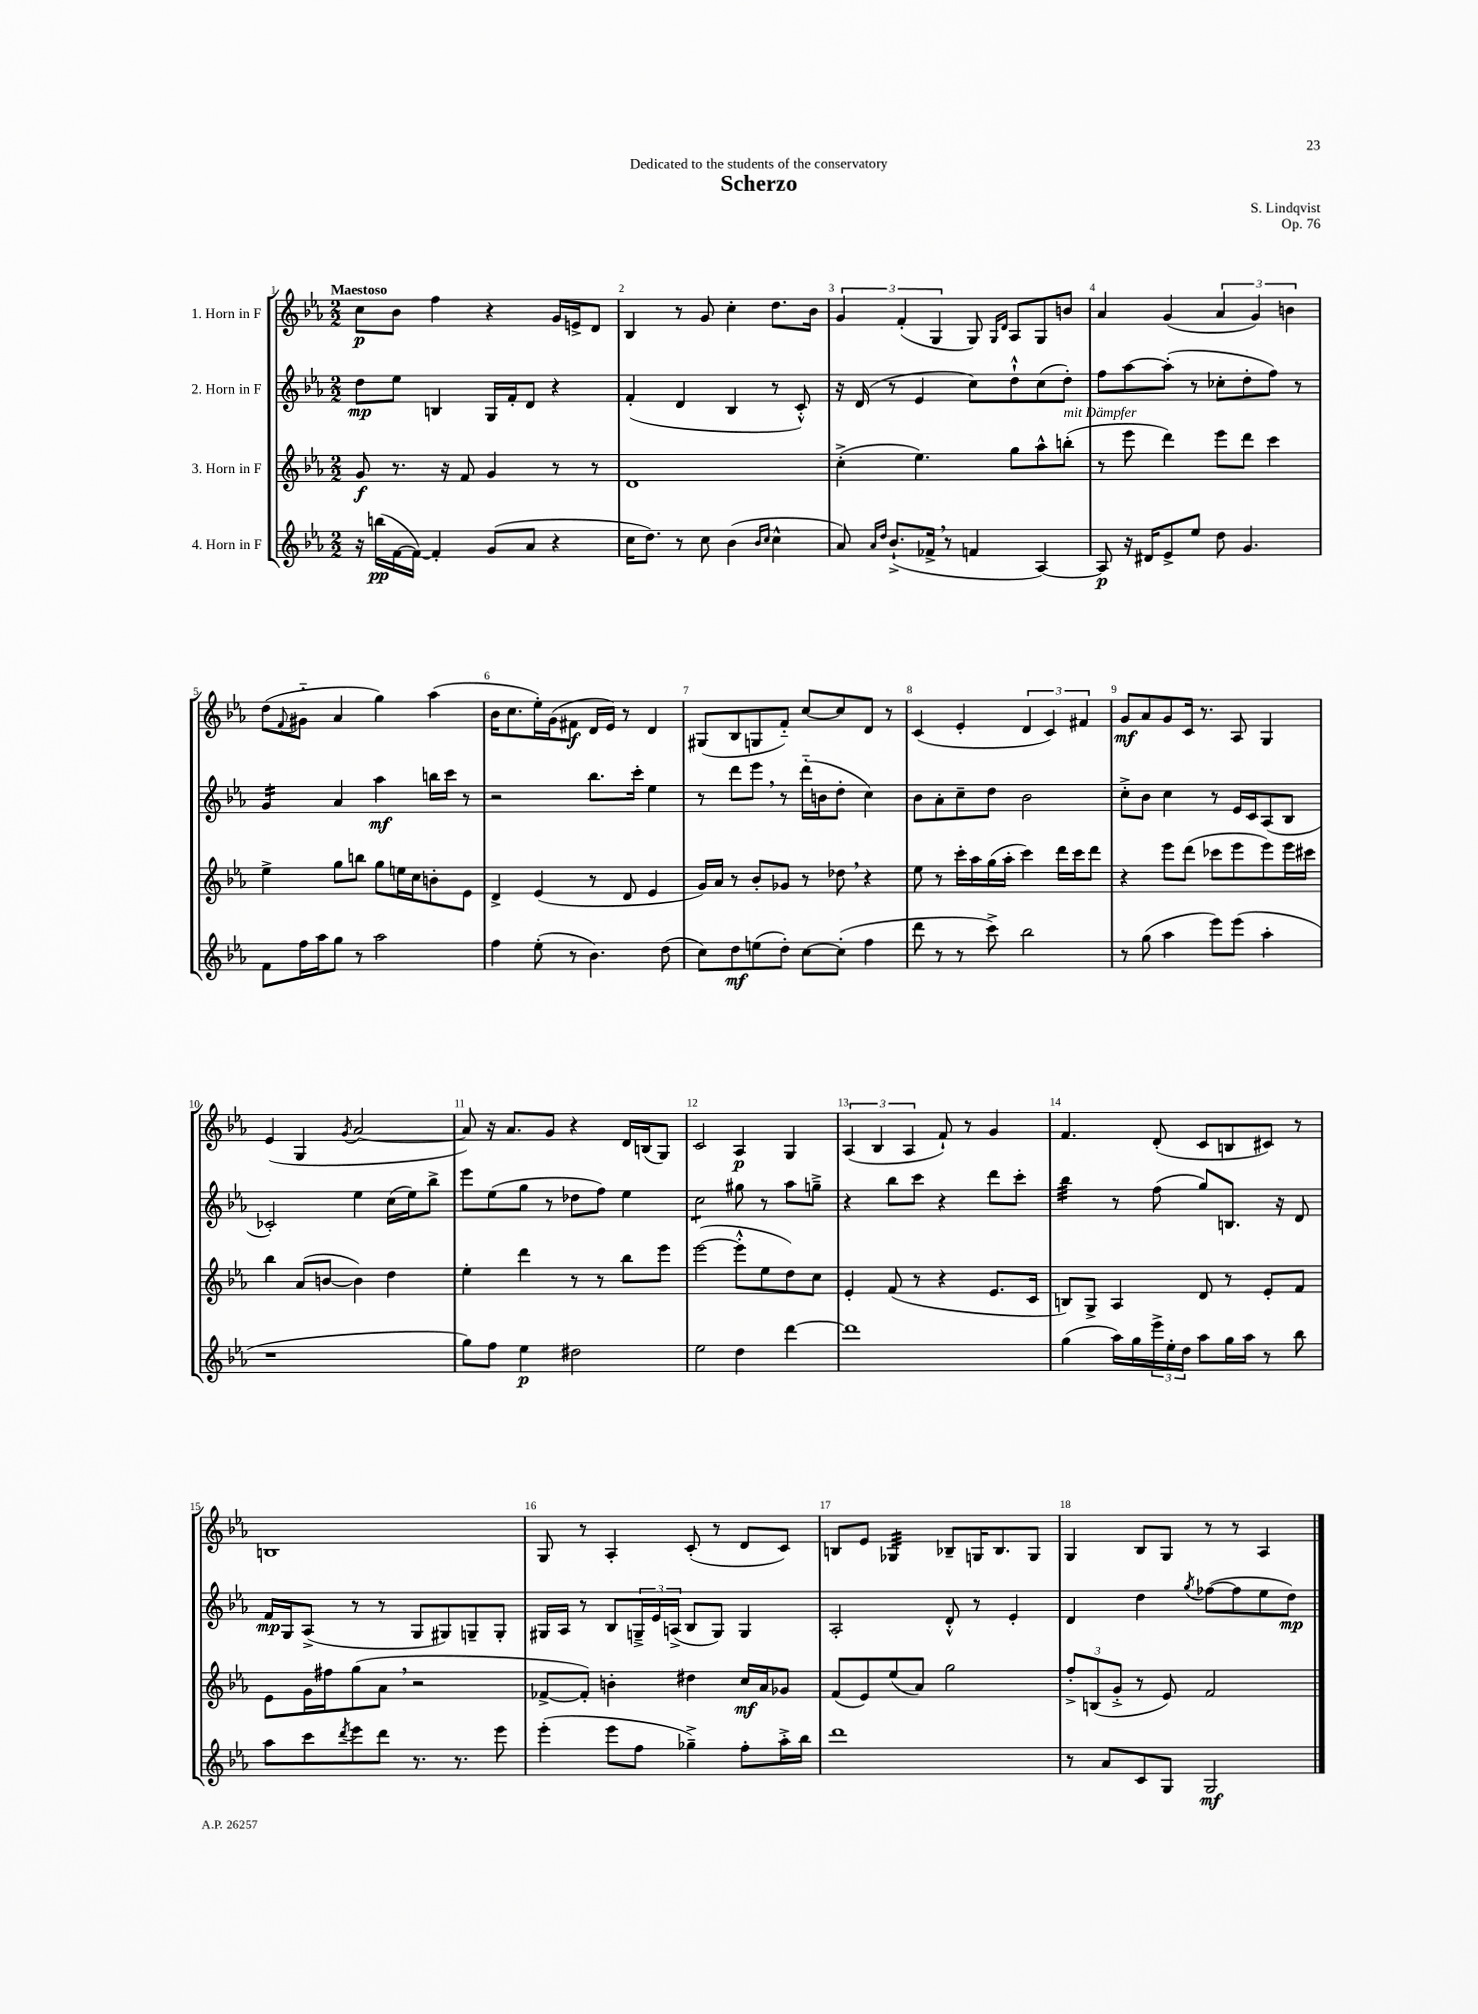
\header { title = "Scherzo" composer = "S. Lindqvist" dedication = "Dedicated to the students of the conservatory" opus = "Op. 76" }
<<
\new StaffGroup <<
\new Staff = "s0" \with { instrumentName = "1. Horn in F" } {
    \clef treble \key ees \major \numericTimeSignature \time 2/2 \tempo "Maestoso"
    c''8\p bes'8 f''4 r4 g'16 e'16-> d'8 |
    bes4 r8 g'8 c''4-. d''8. bes'16 |
    \tuplet 3/2 { g'4 f'4-.( g4 } g8) \grace { g16 d'16 } aes8 g8 b'8 |
    aes'4 g'4( \tuplet 3/2 { aes'4 g'4) b'4 } |
    d''8( \appoggiatura { f'8 } gis'8-_ aes'4 g''4) aes''4( |
    bes'16 c''8. ees''16-.) g'16( fis'8\f d'16 ees'16) r8 d'4 |
    gis8( bes8 g8 f'8-_) c''8~ c''8 d'8 r8 |
    c'4( ees'4-. \tuplet 3/2 { d'4 c'4) fis'4 } |
    g'8\mf aes'8 g'8 c'16 r8. aes8 g4 |
    ees'4( g4 \acciaccatura { g'8 } aes'2~ |
    aes'8) r16 aes'8. g'8 r4 d'16 b16( g8) |
    c'2 aes4\p g4 |
    \tuplet 3/2 { aes4( bes4 aes4 } f'8-!) r8 g'4 |
    f'4. d'8-.( c'8 b8 cis'8) r8 |
    b1 |
    g8 r8 aes4-. c'8-.( r8 d'8 c'8) |
    b8 ees'8 ges4:32 bes8-- g16 bes8. g8 |
    g4 bes8 g8 r8 r8 aes4 \bar "|." |
}
\new Staff = "s1" \with { instrumentName = "2. Horn in F" } {
    \clef treble \key ees \major \numericTimeSignature \time 2/2
    d''8\mp ees''8 b4 g16 f'16-. d'8 r4 |
    f'4-.( d'4 bes4 r8 c'8-.-^) |
    r16 d'16( r8 ees'4 c''8) d''8-!-^ c''8( d''8-.) |
    f''8 aes''8~ aes''8-.( r8 ces''8-. d''8-. f''8) r8 |
    g'4:16 aes'4 aes''4\mf b''16 c'''16 r8 |
    r2 bes''8. c'''16-. ees''4 |
    r8 d'''8 ees'''8 \breathe r8 d'''16-_( b'16 d''8-. c''4) |
    bes'8 aes'8-. c''8-- d''8 bes'2 |
    c''8-.-> bes'8 c''4 r8 ees'16 c'16 aes8( bes8 |
    ces'2-.) ees''4 c''16( ees''16) bes''8-> |
    ees'''8 ees''8( g''8 r8 des''8 f''8) ees''4 |
    c''2:8 gis''8 r8 aes''8 g''8---> |
    r4 bes''8 c'''8 r4 d'''8 c'''8-. |
    bes''4:32 r8 f''8( g''8) b8. r16 d'8 |
    f'16\mp g16 aes8->( r8 r8 g8 gis8) g8-- g8-. |
    gis16 aes16 r8 bes8 \tuplet 3/2 { g16---> ees'16 a16->( } bes8 g8) g4 |
    aes2-. d'8-.-^ r8 ees'4-. |
    d'4 d''4 \acciaccatura { g''8 } fes''8~( fes''8 ees''8 d''8\mp) \bar "|." |
}
\new Staff = "s2" \with { instrumentName = "3. Horn in F" } {
    \clef treble \key ees \major \numericTimeSignature \time 2/2
    g'8\f r8. r16 f'8 g'4 r8 r8 |
    d'1 |
    c''4-.->( ees''4.) g''8 aes''8-^ b''8-.^\markup { \italic "mit Dämpfer" }( |
    r8 ees'''8 d'''4) ees'''8 d'''8 c'''4 |
    ees''4-> g''8 b''8 g''8 e''16 c''16 b'8-. ees'8 |
    d'4-> ees'4( r8 d'8 ees'4 |
    g'16) aes'16 r8 bes'8-. ges'8 r8 des''8 \breathe r4 |
    ees''8 r8 c'''16-. aes''16 g''16( aes''16-. c'''4) d'''16 c'''16 d'''8 |
    r4 ees'''8 d'''8( ces'''8 ees'''8 ees'''8) ees'''16 cis'''16 |
    bes''4 aes'8( b'8~ b'4) d''4 |
    ees''4-. d'''4 r8 r8 bes''8 ees'''8 |
    ees'''2~( ees'''8-.-^ ees''8 d''8) c''8 |
    ees'4-. f'8( r8 r4 ees'8. c'16 |
    b8) g8-> aes4 d'8 r8 ees'8-. f'8 |
    ees'8 g'16 fis''16 g''8( aes'8 \breathe r2 |
    fes'8~-> fes'8-.) b'4-. dis''4 c''16\mf aes'16 ges'8 |
    f'8( ees'8) ees''8( aes'8) g''2 |
    \tuplet 3/2 { f''8-.-> b8( g'8-.-> } r8 ees'8) f'2 \bar "|." |
}
\new Staff = "s3" \with { instrumentName = "4. Horn in F" } {
    \clef treble \key ees \major \numericTimeSignature \time 2/2
    r16 b''16\pp( f'16~ f'16~) f'4-. g'8( aes'8 r4 |
    c''16 d''8.) r8 c''8 bes'4( \grace { bes'16 c''16 } c''4-^ |
    aes'8) \grace { aes'16 d''16 } bes'8.-!->( fes'16-> \breathe r8 f'4 aes4~) |
    aes8\p r16 dis'16 ees'8-> ees''8 d''8 g'4. |
    f'8 f''16 aes''16 g''8 r8 aes''2 |
    f''4 ees''8-.( r8 bes'4.) d''8( |
    c''8) d''8\mf e''8( d''8-.) c''8~ c''8-.( f''4 |
    d'''8 r8 r8 c'''8->) bes''2 |
    r8 g''8( aes''4 ees'''8) ees'''8( aes''4-. |
    r1 |
    g''8) f''8 ees''4\p dis''2 |
    ees''2 d''4 d'''4~ |
    d'''1 |
    g''4( aes''16) g''16 \tuplet 3/2 { ees'''16-> ees''16-. d''16 } aes''8 g''16 aes''16 r8 bes''8 |
    aes''8 c'''8 \acciaccatura { d'''8 } ees'''8 d'''8 r8. r8. ees'''8 |
    ees'''4-.( ees'''8 f''8 ges''4--->) f''8-. aes''16-.-> bes''16 |
    d'''1 |
    r8 aes'8 c'8 g8 g2\mf \bar "|." |
}
>>
>>
\layout { \context { \Score \override BarNumber.break-visibility = ##(#f #t #t) barNumberVisibility = #all-bar-numbers-visible } }
